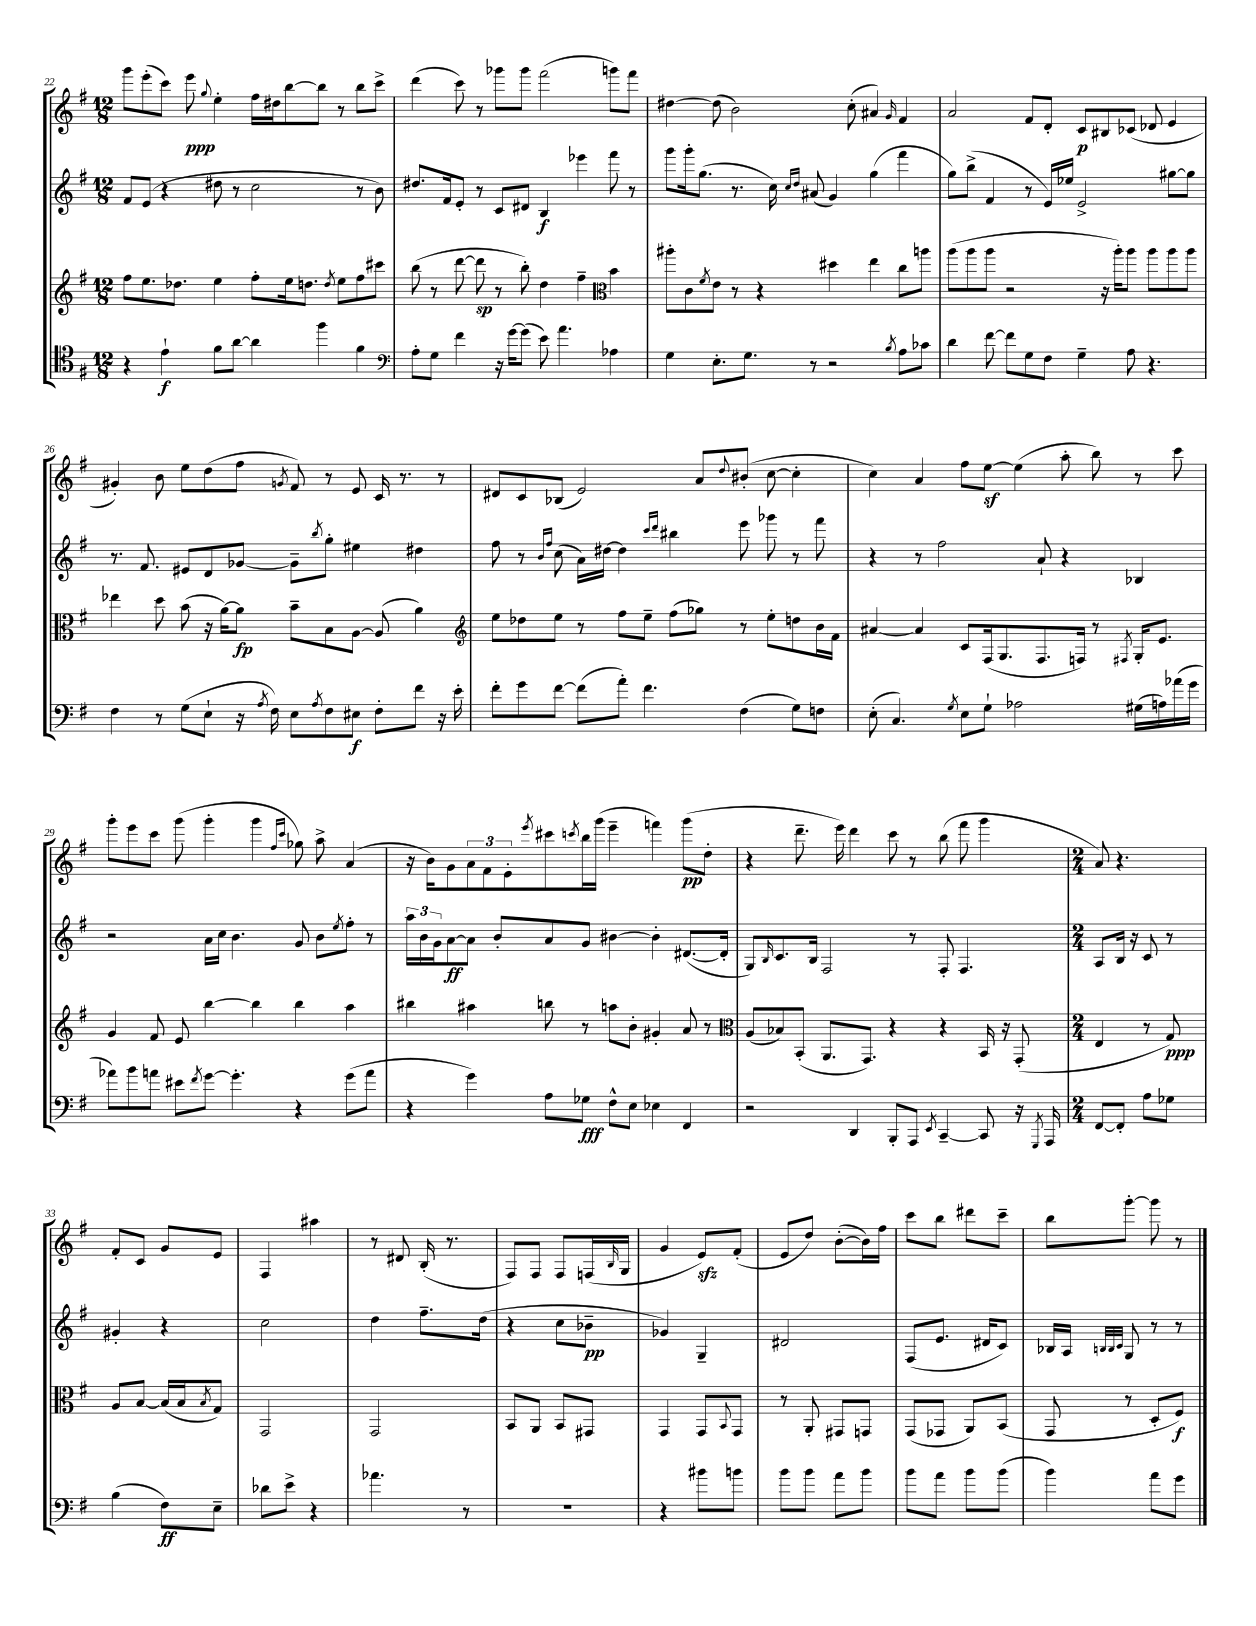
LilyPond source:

<<
\new StaffGroup <<
\new Staff = "s0" {
    \clef treble \key g \major \numericTimeSignature \time 12/8
    g'''8 e'''8-.( c'''8) e'''8\ppp \appoggiatura { g''8 } e''4-. fis''16 dis''16 b''8~ b''8 r8 b''8 c'''8-> |
    d'''4( c'''8) r8 ges'''8 ges'''8 fis'''2( g'''8) fis'''8 |
    dis''4~ dis''8( b'2) c''8-.( ais'4) \grace { g'16 } fis'4 |
    a'2 fis'8 d'8-. c'8\p bis8 ces'8( des'8 e'4 |
    gis'4-.) b'8 e''8 d''8( fis''8 \acciaccatura { g'8 } fis'8) r8 e'8 c'16 r8. r8 |
    dis'8 c'8 bes8( e'2) a'8 \appoggiatura { d''8 } bis'8-.( c''8~ c''4-. |
    c''4) a'4 fis''8 e''8~\sf e''4( a''8-. b''8) r8 c'''8 |
    g'''8-. e'''8 c'''8 g'''8( g'''4-. g'''4 \grace { fis''16 c'''16 } ges''8) a''8-> a'4( |
    r16 b'16) g'8 \tuplet 3/2 { a'8 fis'8 e'8-. } \acciaccatura { e'''8 } cis'''8 \acciaccatura { c'''8 } b''16 g'''16( e'''4-- f'''4) g'''8\pp( d''8-. |
    r4 d'''8.-- e'''16) d'''4 c'''8 r8 b''8( fis'''8 g'''4 |
    \numericTimeSignature \time 2/4 a'8) r4. |
    fis'8-. c'8 g'8 e'8 |
    fis4 ais''4 |
    r8 dis'8 b16-.( r8. |
    fis8) fis8 fis8 f16( \grace { b16 } g16 |
    g'4 e'8\sfz) fis'8-.( |
    e'8 d''8) b'8~-.( b'16) fis''16 |
    c'''8 b''8 dis'''8 c'''8-- |
    b''8 g'''8~-. g'''8 r8 \bar "|." |
}
\new Staff = "s1" {
    \clef treble \key g \major \numericTimeSignature \time 12/8
    fis'8 e'8( r4 dis''8 r8 c''2 r8 b'8) |
    dis''8. fis'16 e'8-. r8 c'8 dis'8 b4\f ees'''4 fis'''8 r8 |
    g'''8 g'''16-. g''8.( r8. c''16) \grace { c''16 d''16 } ais'8( g'4) g''4( fis'''4 |
    g''8) b''8->( fis'4 r8 e'16) ees''16 e'2-> gis''8~ gis''8 |
    r8. fis'8. eis'8 d'8 ges'8~ ges'8-- \acciaccatura { b''8 } g''8-. eis''4 dis''4 |
    fis''8 r8 \grace { b'16 fis''16 } c''8( a'16) dis''16~ dis''4 \grace { c'''16 d'''16 } bis''4 e'''8 ges'''8 r8 fis'''8 |
    r4 r8 fis''2 a'8-! r4 bes4 |
    r2 a'16 c''16 b'4. g'8 b'8 \acciaccatura { e''8 } fis''8-. r8 |
    \tuplet 3/2 { a''16 b'16 g'16 } a'8~\ff a'8 b'8-. a'8 g'8 bis'4~ bis'4-. dis'8.~( dis'16-. |
    g8) \grace { b16 } c'8. b16 fis2 r8 fis8-. fis4. |
    \numericTimeSignature \time 2/4 a8 b16 r16 c'8 r8 |
    gis'4-. r4 |
    c''2 |
    d''4 fis''8.-- d''16( |
    r4 c''8 bes'8--\pp |
    ges'4) g4-- |
    dis'2 |
    fis8( e'8. dis'16 c'8) |
    bes16 a16 \grace { b32 b32 c'32 } g8 r8 r8 \bar "|." |
}
\new Staff = "s2" {
    \clef treble \key g \major \numericTimeSignature \time 12/8
    fis''8 e''8. des''8. e''4 fis''8-. e''16 d''8. \acciaccatura { d''8 } e''8 fis''8 cis'''8 |
    b''8( r8 d'''8~ d'''8\sp r8 b''8-.) d''4 fis''4-- \clef alto b'4 |
    ais''8-. c'8 \acciaccatura { fis'8 } e'8 r8 r4 dis''4 e''4 c''8 a''8 |
    a''8( a''8 a''8 r2 r16 a''16-.) a''8 a''8 a''8 a''8 |
    ees''4 d''8 b'8( r16 a'16~) a'8\fp b'8-- b8 a8~ a8( a'4) |
    \clef treble e''8 des''8 e''8 r8 fis''8 e''8-- fis''8( ges''8) r8 e''8-. d''8 b'16 fis'16 |
    ais'4~ ais'4 c'8 fis16( g8. fis8. f16) r8 \acciaccatura { fis8 } g16-. e'8. |
    g'4 fis'8 e'8 b''4~ b''4 b''4 a''4 |
    bis''4 ais''4 b''8 r8 a''8 b'8-. gis'4-. a'8 r8 |
    \clef alto a8( bes8) b,8-.( a,8. g,8.) r4 r4 b,16 r16 g,8-.( |
    \numericTimeSignature \time 2/4 e4 r8 g8\ppp) |
    a8 b8~ b16( b16 \acciaccatura { b8 } g8) |
    g,2 |
    g,2 |
    b,8 a,8 b,8 gis,8 |
    g,4 g,8 \appoggiatura { b,8 } g,8 |
    r8 a,8-. gis,8 g,8 |
    g,8( ges,8 a,8) b,8( |
    g,8 r8 d8-. fis8\f) \bar "|." |
}
\new Staff = "s3" {
    \clef tenor \key g \major \numericTimeSignature \time 12/8
    r4 e'4-!\f fis'8 a'8~ a'4 fis''4 fis'4 |
    \clef bass a8-. g8 fis'4 r16 g'16~ g'8( e'8) a'4. aes4 |
    g4 e8.-. g8. r8 r2 \acciaccatura { b8 } a8 ces'8 |
    d'4 fis'8~ fis'8 g8 fis8 g4-- a8 r4. |
    fis4 r8 g8( e8-! r16 \acciaccatura { a8 } fis16) e8 \acciaccatura { a8 } fis8 eis8\f fis8-. fis'8 r16 e'16-. |
    fis'8-. g'8 fis'8~ fis'8( a'8-.) fis'4. fis4( g8) f8 |
    e8-.( c4.) \acciaccatura { g8 } e8 g8-! aes2 gis16( a16) aes'16( g'16 |
    aes'8) b'8 a'8 eis'8 \acciaccatura { fis'8 } g'8~ g'4.-. r4 g'8( a'8 |
    r4 g'4) a8 ges8\fff fis8-^ e8 ees4 fis,4 |
    r2 d,4 b,,8-. a,,8 \acciaccatura { e,8 } c,4~-- c,8 r16 \acciaccatura { g,,8 } a,,16 |
    \numericTimeSignature \time 2/4 fis,8~ fis,8-. a8 ges8 |
    b4( fis8\ff) e8-- |
    des'8 e'8-> r4 |
    aes'4. r8 |
    R2 |
    r4 bis'8 b'8 |
    b'8 b'8 a'8 b'8 |
    b'8 a'8 b'8 b'8( |
    b'4) a'8 g'8 \bar "|." |
}
>>
>>
\layout { \context { \Score currentBarNumber = #22 } }
